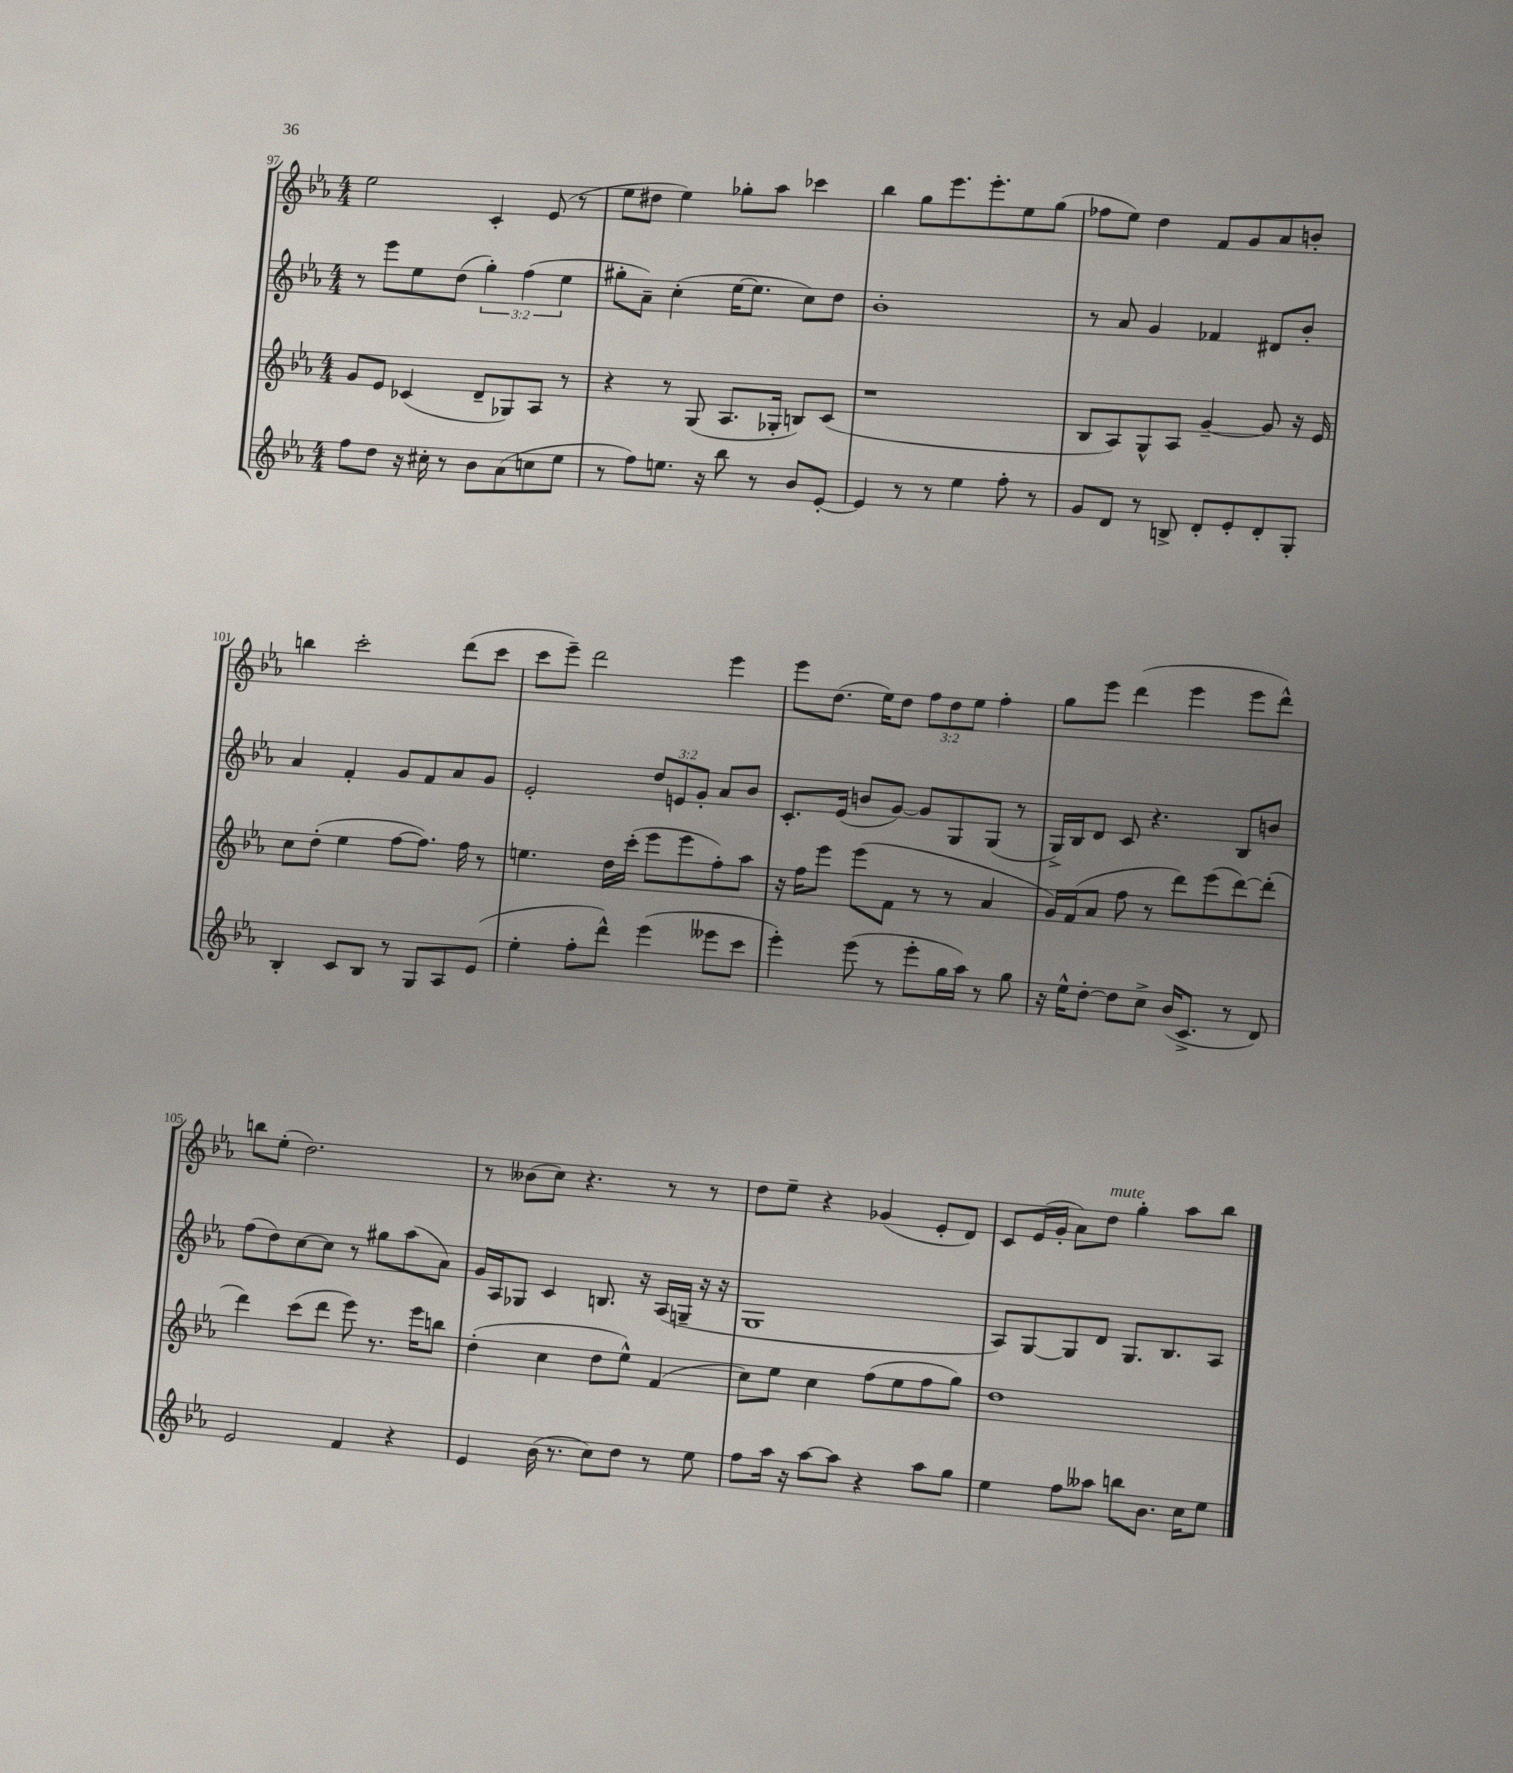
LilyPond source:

<<
\new StaffGroup <<
\new Staff = "s0" {
    \clef treble \key ees \major \numericTimeSignature \time 4/4 \override Staff.TupletNumber.text = #tuplet-number::calc-fraction-text
    ees''2 c'4-. ees'8( r8 |
    ees''8 dis''8 ees''4) ges''8-. aes''8 ces'''4 |
    bes''4 g''8 ees'''8. ees'''8.-. ees''8 g''8( |
    fes''8 ees''8) d''4 f'8 g'8 aes'8 b'8-. |
    b''4 c'''2-. d'''8( c'''8 |
    c'''8 ees'''8--) d'''2 ees'''4 |
    ees'''8 d''8.( ees''16) d''8 \tuplet 3/2 { f''8 d''8 ees''8 } f''4-. |
    g''8 ees'''8 d'''4( ees'''4 ees'''8 d'''8-^) |
    b''8 ees''8-.( d''2.) |
    r8 beses'8( c''8) r4. r8 r8 |
    d''8 ees''8-- r4 ges'4( ees'8-. d'8) |
    c'8 ees'16( g'16-. aes'8) d''8^\markup { \italic "mute" } g''4-. aes''8 bes''8 \bar "|." |
}
\new Staff = "s1" {
    \clef treble \key ees \major \numericTimeSignature \time 4/4 \override Staff.TupletNumber.text = #tuplet-number::calc-fraction-text
    r8 ees'''8 ees''8 d''8( \tuplet 3/2 { g''4-.) f''4( ees''4 } |
    gis''8-. aes'8--) c''4-.( ees''16~ ees''8. c''8) d''8 |
    bes'1-. |
    r8 aes'8 g'4 fes'4 dis'8 bes'8-. |
    aes'4 f'4-. g'8 f'8 aes'8 g'8 |
    ees'2-. \tuplet 3/2 { d''8 e'8 g'8-. } aes'8 bes'8 |
    c'8.-. ees'16( b'8 g'8~) g'8 g8 g8( r8 |
    g16->) bes16 d'8 c'8 r4. bes8 b'8 |
    f''8( d''8) c''8~ c''8 r8 gis''8 aes''8( aes'8) |
    g'16 aes16 ges8 c'4 b8. r16 aes16( g16-- r16 r16 |
    g1 |
    aes8) g8~ g8 d'8 g8. bes8. aes8 \bar "|." |
}
\new Staff = "s2" {
    \clef treble \key ees \major \numericTimeSignature \time 4/4
    g'8 ees'8 ces'4( d'8-- ges8) aes8 r8 |
    r4 r8 g8( aes8. ges16-. b8) c'8( |
    r1 |
    bes8 aes8) g8-^ aes8 g'4~-- g'8 r16 ees'16 |
    c''8 d''8-.( ees''4 f''8~ f''8.) f''16 r8 |
    e''4. d''16 c'''16-.( ees'''8 ees'''8 f''8-.) aes''8 |
    r16 f''16 ees'''8 ees'''8( f'8 r8 r8 aes'4 |
    g'16) f'16( aes'8 f''8 r8 d'''8) ees'''8( d'''8~) d'''8-.( |
    d'''4) c'''8( d'''8 ees'''8) r8. ees'''16 b''8 |
    d''4-.( c''4 d''8 ees''8-^) f'4( |
    c''8) ees''8 c''4 f''8( ees''8 f''8 g''8) |
    d''1 \bar "|." |
}
\new Staff = "s3" {
    \clef treble \key ees \major \numericTimeSignature \time 4/4
    f''8 d''8 r16 cis''16-. r8 bes'8 aes'8( c''8 ees''8 |
    r8 f''8) e''8. r16 bes''8 r8 bes'8 ees'8~-. |
    ees'4 r8 r8 ees''4 f''8-. r8 |
    g'8 d'8 r8 b8-> d'8-. ees'8-. d'8-. g8-. |
    bes4-. c'8 bes8 r8 g8 aes8 ees'8( |
    ees''4-. f''8-. d'''8-^) ees'''4( eeses'''8 c'''8 |
    ees'''4-.) ees'''8( r8 ees'''8-. g''16 aes''16) r8 g''8 |
    r16 ees''16-^ d''8~-. d''8 c''8-> bes'16( c'8.-> r8 d'8) |
    ees'2 f'4 r4 |
    ees'4 bes'16( r8. c''8) d''8 r8 ees''8 |
    f''8 aes''16 r16 aes''8~ aes''8 r4 aes''8 g''8 |
    ees''4 f''8 aeses''8 b''8 bes'8. c''16 ees''8 \bar "|." |
}
>>
>>
\layout { \context { \Score currentBarNumber = #97 } }
